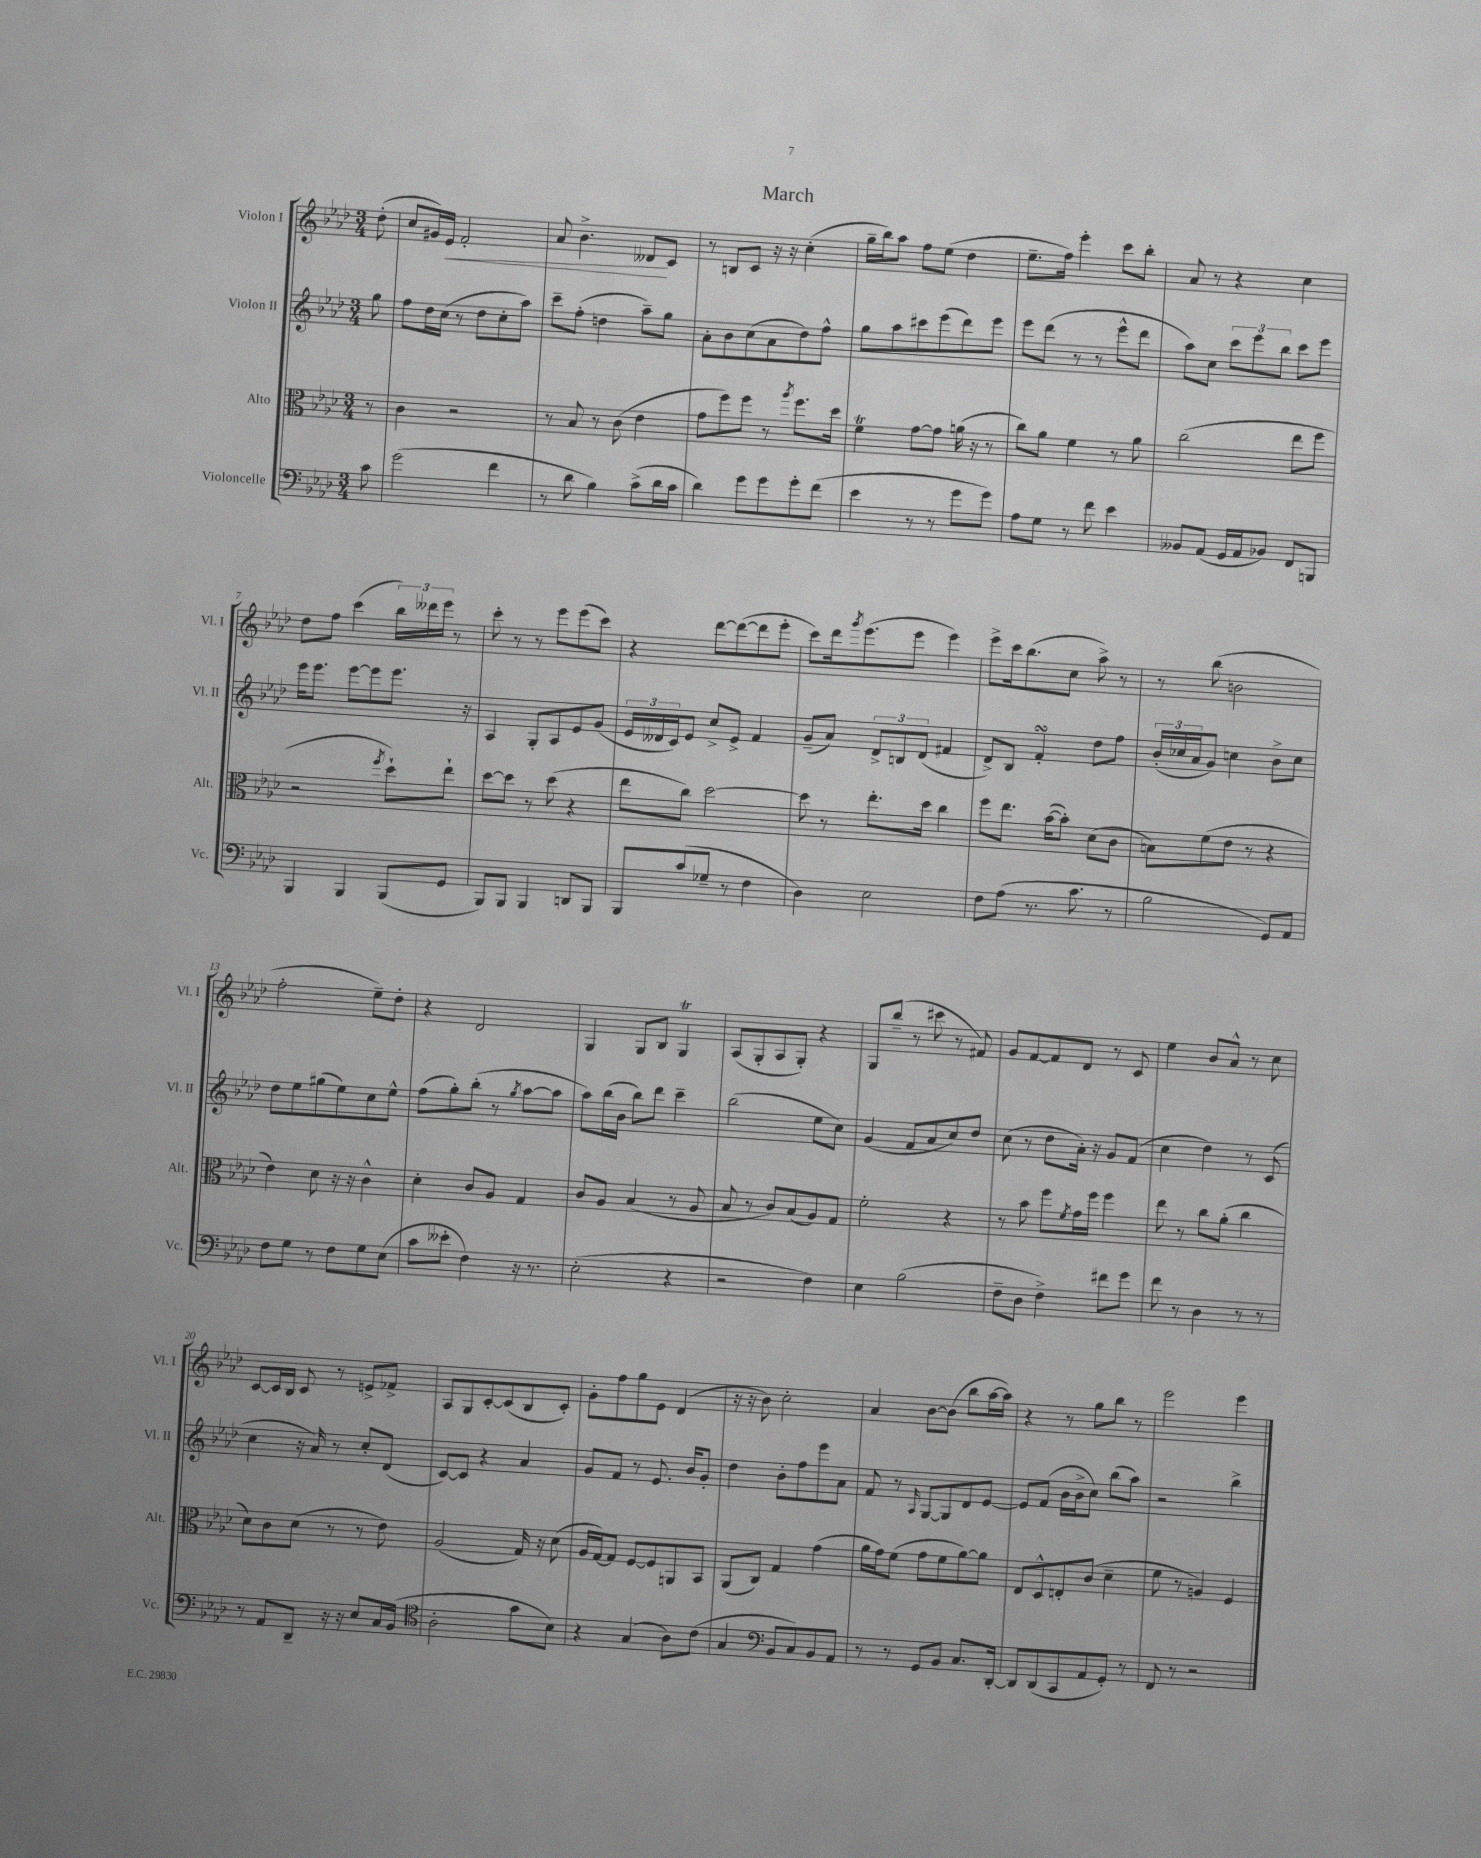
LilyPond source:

\header { title = "March" }
<<
\new StaffGroup <<
\new Staff = "s0" \with { instrumentName = "Violon I" shortInstrumentName = "Vl. I" } {
    \clef treble \key aes \major \numericTimeSignature \time 3/4 \partial 8
    des''8-.( |
    c''8 gis'16) ees'16\< f'2-. |
    aes'8 bes'4.-> deses'8\! c'8 |
    r8 b8 c'8 r16 r16 c''4-.( |
    g''16-- bes''16) aes''8 f''8 ees''8( des''4 |
    ees''8.-- f''16) ees'''4-. c'''8 bes''8-. |
    aes'8 r8 r4 c''4 |
    des''8 f''8 c'''4( \tuplet 3/2 { bes''16) deses'''16 ees'''16 } r8 |
    c'''8-. r8 r8 ees'''8 ees'''8( c'''8) |
    r4 des'''8~ des'''8~( des'''8 ees'''8-. |
    c'''8) des'''16 \acciaccatura { g'''8 } ees'''8.( ees'''8 ees'''4) |
    ees'''8-> c'''16 bes''8.( c''8 aes''8->) r8 |
    r8 bes''8( b'2 |
    f''2-. ees''8--) des''8-. |
    r4 des'2 |
    g4 g8 bes8 g4\trill |
    aes8( g8-. aes8 g8-.) r4 |
    g8 bes''8--( r8 cis'''8 r8 fis'8) |
    g'8 f'8~ f'8 des'8 r8 c'8 |
    ees''4 bes'8 aes'8-^ r8 c''8 |
    c'8~ c'16 bes16 c'8 r8 e'8-> fes'8-> |
    aes8 g8 c'8~-. c'8( bes8 c'8-.) |
    g'8-. f''8 g''8 ees'8 des'4( |
    r16 r16 bes'8) c''2-. |
    aes'4 bes'8~ bes'8( bes''8 aes''16~ aes''16) |
    r4 r8 g''8 bes''8 r8 |
    ees'''2 ees'''4 \bar "|." |
}
\new Staff = "s1" \with { instrumentName = "Violon II" shortInstrumentName = "Vl. II" } {
    \clef treble \key aes \major \numericTimeSignature \time 3/4 \partial 8
    g''8 |
    f''8 des''16 c''16( r8 des''8 c''8-. aes''8) |
    c'''8-- f''8-.( d''4 aes''8--) g''8 |
    aes'8-. bes'8 c''8( aes'8 des''8) f''8-^ |
    g''8 aes''8 cis'''8 ees'''8( des'''8) ees'''8 |
    ees'''8 des'''8( r8 r8 ees'''8-^ des'''8 |
    aes''8) c''8 \tuplet 3/2 { c'''8 ees'''8 bes''8 } c'''8 ees'''8 |
    ees'''16 ees'''8. ees'''8~ ees'''8 ees'''8. r16 |
    aes4 g8-. aes8 ees'8 g'8( |
    \tuplet 3/2 { ees'16 deses'16 c'16) } ees'8 c''8-> ees'8-> f'4 |
    g'8--( aes'8) \tuplet 3/2 { des'8-> b8 des'8( } fis'4 |
    des'8->) bes8 f'4-.\turn des''8 f''8 |
    \tuplet 3/2 { bes'16-.( ces''16 aes'16 } g'8) c''4 bes'8-> c''8 |
    des''8 ees''8 gis''8( ees''8) c''8 ees''8-^ |
    f''8( g''8-.) bes''8-.( r8 \acciaccatura { g''8 } aes''8~ aes''8 |
    aes''8) bes''16( bes'16 bes''8) des'''8 c'''4-- |
    bes''2( ees''8 c''8) |
    g'4( f'8 aes'8 c''8) des''8 |
    c''8( r8 des''8 aes'16-.) r16 g'8 f'8( |
    c''4 des''4) r8 c'8( |
    c''4 r16 aes'16) r8 c''8-. des'8( |
    c'8~) c'8 r4 aes'4 |
    g'8 f'8 r8 ees'8. bes'16 g'8-. |
    des''4 bes'8-. f''8 ees'''8 aes'8 |
    f'8 r8 \grace { aes16 } g8~ g8 des'8 ees'8~ |
    ees'8 f'8( bes'16 bes'16-> c''8) bes''8( aes''8) |
    r2 bes''4-> \bar "|." |
}
\new Staff = "s2" \with { instrumentName = "Alto" shortInstrumentName = "Alt." } {
    \clef alto \key aes \major \numericTimeSignature \time 3/4 \partial 8
    r8 |
    c'4 r2 |
    r8 bes8 r8 c'8( ees'4 |
    g'8 f''8) f''8 r8 \acciaccatura { aes''8 } f''8. des''16 |
    f'4\trill g'8~ g'8 a'16( r16 r8 |
    c''8) aes'8 f'4 r8 aes'8 |
    c''2( ees''8 f''8 |
    r2 \acciaccatura { f''8 } des''8-!) ees''8-! |
    des''8~ des''8 r8 des''8( r4 |
    ees''8 c''8) des''2~ |
    des''8 r8 ees''8.-. des''16 c''4 |
    f''8 ees''8. bes'16~( bes'8-.) des'8( c'8 |
    b8) f'8( ees'8 r8 r4 |
    ees'4) des'8 r16 r16 c'4-^ |
    des'4-. c'8 aes8 g4 |
    c'8 aes8 bes4( r8 aes8 |
    bes8 r8 c'8) bes8( aes8) g8 |
    f'2-. r4 |
    r8 bes'8 f''8 \acciaccatura { f'8 } g'16 f''16 f''4 |
    ees''8 r8 c''8 aes'8-.( c''4 |
    des'8) c'8 des'8( r8 r8 ees'8) |
    aes2( g16) r16 des'8( |
    aes16 g16~) g8 f8~ f8 a,8 bes,8 |
    aes,8( c8) g4 g'4( |
    aes'16 g'16) f'8( g'8 f'8 aes'8~) aes'8 |
    ees8 des8-^ e8-. c'8( des'4-- |
    f'8 r8 a4) f4 \bar "|." |
}
\new Staff = "s3" \with { instrumentName = "Violoncelle" shortInstrumentName = "Vc." } {
    \clef bass \key aes \major \numericTimeSignature \time 3/4 \partial 8
    c'8 |
    g'2( f'4 |
    r8 des'8 bes4) c'8->( des'16 c'16 |
    des'4) g'8 g'8 g'8-. f'8( |
    ees'4 r8 r8 g'8 g'8) |
    aes8 g8 r8 f'8 ees'4 |
    beses,8 aes,8( g,16 aes,16 bes,8) f,8 b,,8 |
    bes,,4 bes,,4 bes,,8( g,8 |
    bes,,8) bes,,8 bes,,4 d,8 bes,,8 |
    bes,,8 c'8( ges8-- r8 f4 |
    des4) ees2 |
    f8 aes8( r8. c'8. r8 |
    bes2 g,8) aes,8 |
    f8 g8 r8 f8 g8 ees8( |
    c'8 eeses'8-. f4) r16 r8. |
    ees2-.( r4 |
    r2 f4) |
    ees4 bes2( |
    f8-- des8 f4->) fis'8 g'8 |
    f'8 r8 des4 r8 r8 |
    r8 aes,8 des,8-- r16 r16 ees8 c16 bes,16( |
    \clef tenor aes2-. g'8 bes8) |
    r4 g4( aes8) c'8( |
    g4 \clef bass bes,8 c8) bes,8 aes,8 |
    r8 r8 g,8 bes,8 c8. des,16~-. |
    des,8 des,8( c,8 aes,8 g,8-.) r8 |
    f,8 r8 r2 \bar "|." |
}
>>
>>
